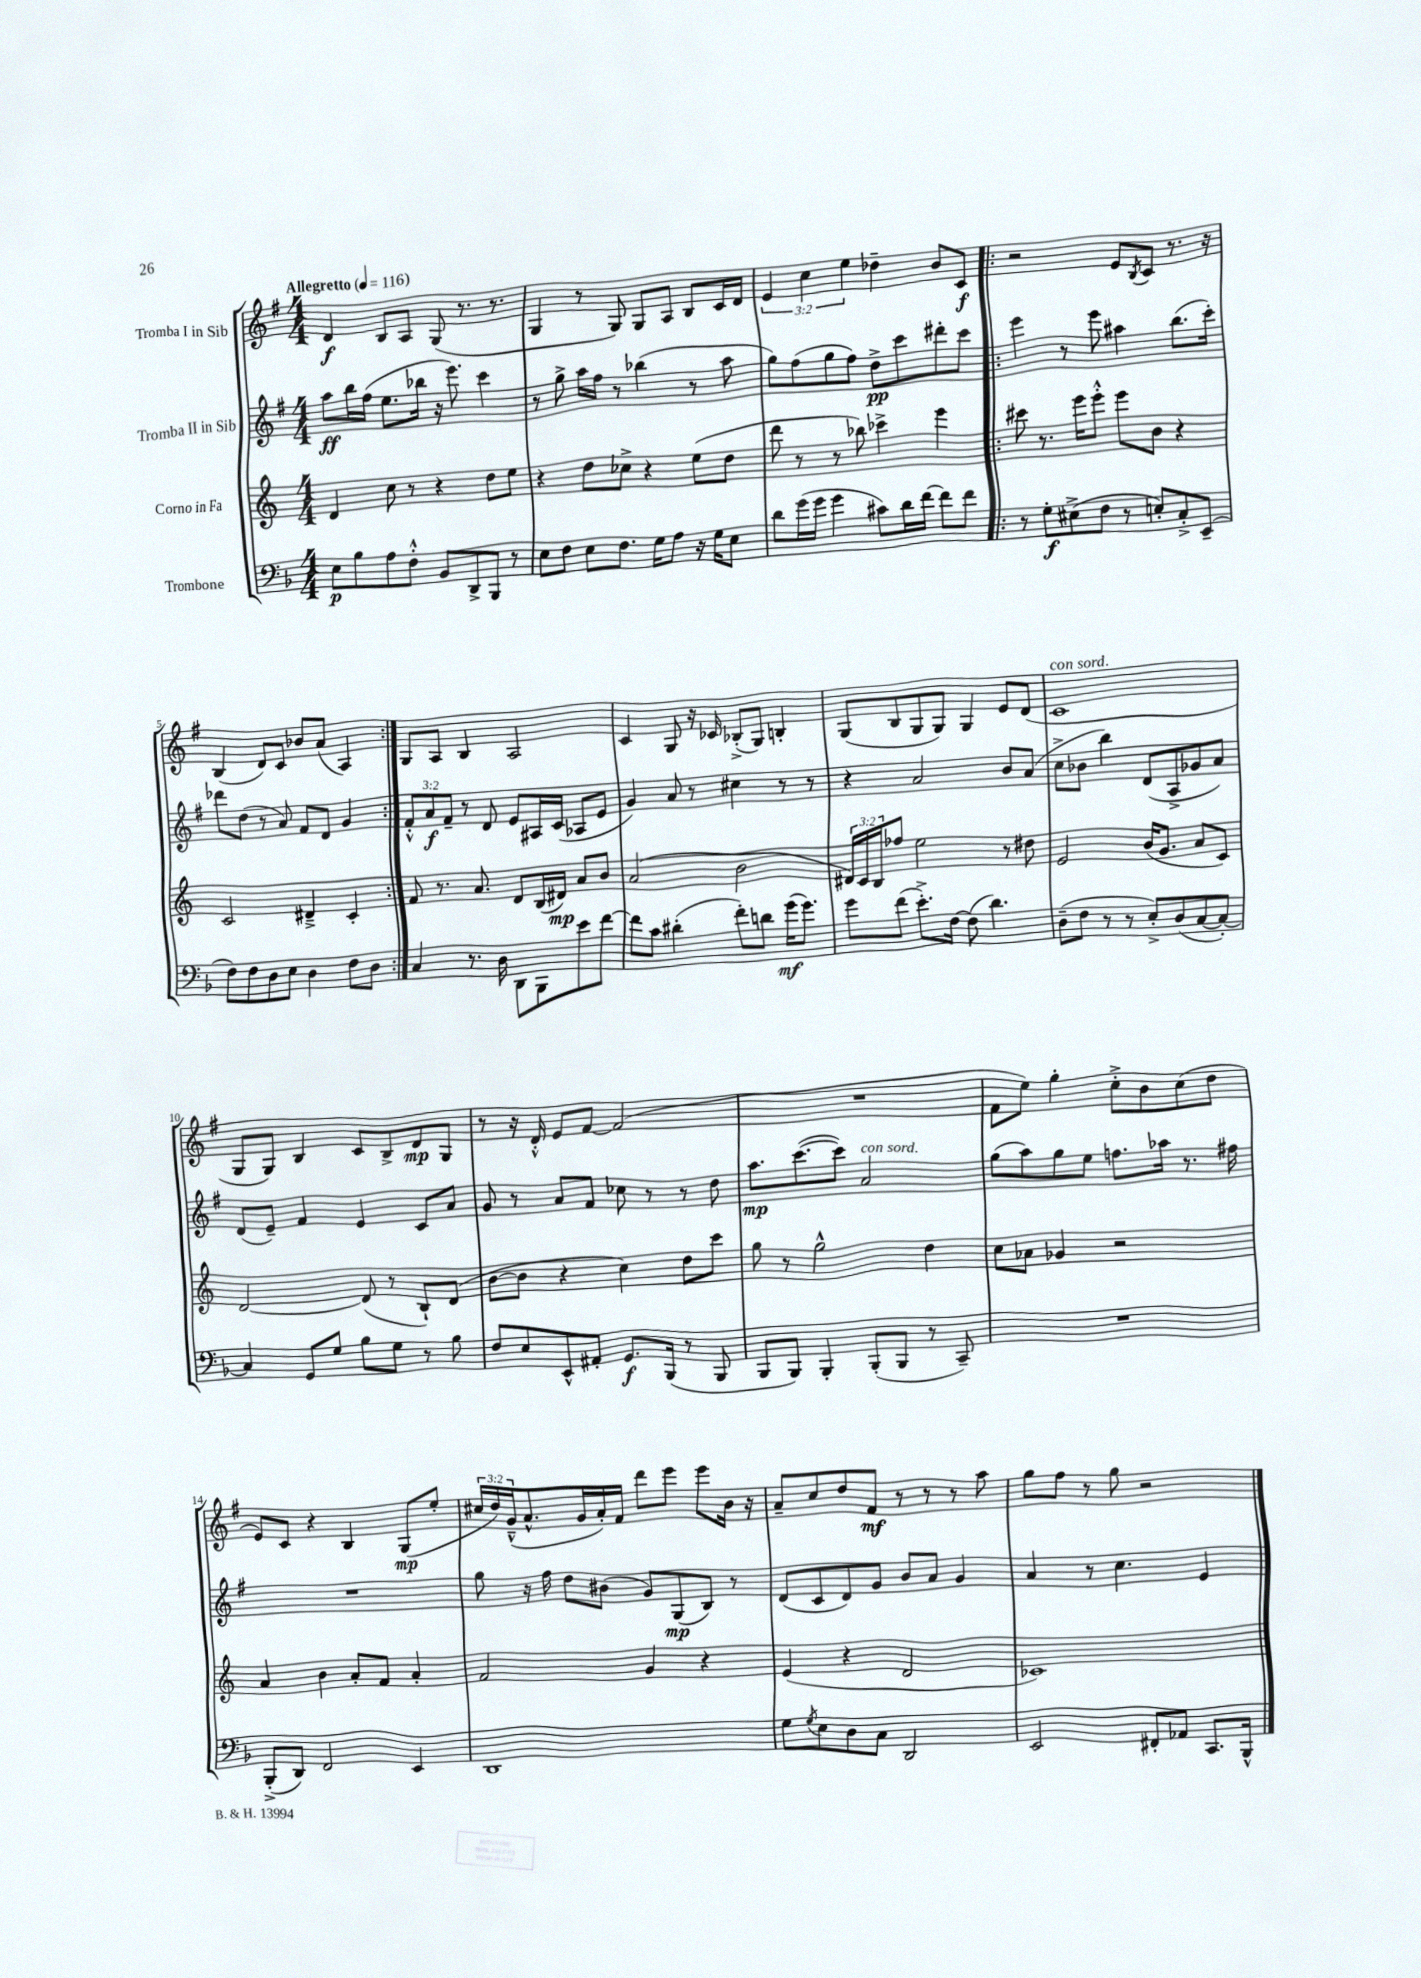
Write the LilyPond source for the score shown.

<<
\new StaffGroup <<
\new Staff = "s0" \with { instrumentName = "Tromba I in Sib" } {
    \clef treble \key g \major \numericTimeSignature \time 4/4 \override Staff.TupletNumber.text = #tuplet-number::calc-fraction-text \tempo "Allegretto" 4 = 116
    d'4\f b8 a8 g8( r8. r8. |
    g4 r8 g8) g8 a8 b8 c'16 d'16 |
    \tuplet 3/2 { e'4 c''4 e''4 } des''4-- b'8 c'8\f |
    \repeat volta 2 { r2 e'8 \acciaccatura { b8 } c'8 r8. r16 |
    b4( d'8) c'8 bes'8 a'8( a4) | }
    g8 a8 b4 a2 |
    c'4 g8 r16 ces'16 bes8-.->( g8) b4-. |
    g8( b8 g8 g8) g4 e'8 d'8( |
    c'1^\markup { \italic "con sord." } |
    g8 g8) b4 c'8 b8-> d'8\mp g8 |
    r8 r16 d'16-.-^ e'8 fis'8~ fis'2( |
    R1 |
    fis'8 e''8) g''4-. c''8-.-> b'8 c''8( d''8 |
    e'8) c'8 r4 b4 g8\mp( e''8-. |
    \tuplet 3/2 { cis''16 d''16) g'16---^( } a'8.-^ g'16 a'16-.) fis'16 d'''8 e'''8 e'''8 b'16 r16 |
    a'8-- c''8 d''8 fis'8\mf r8 r8 r8 a''8 |
    g''8 fis''8 r8 g''8 r2 \bar "|." |
}
\new Staff = "s1" \with { instrumentName = "Tromba II in Sib" } {
    \clef treble \key g \major \numericTimeSignature \time 4/4 \override Staff.TupletNumber.text = #tuplet-number::calc-fraction-text
    a''8\ff b''16 fis''16( e''8. bes''16 r16 e'''8.) c'''4 |
    r8 g''8-> a''16 fis''16 r8 bes''4( r8 a''8 |
    g''8) fis''8( g''8 fis''8) d''8->\pp c'''8 dis'''8-. c'''8 |
    \repeat volta 2 { e'''4 r8 e'''8 ais''4 b''8.( c'''16-.) |
    des'''8 d''8( r8 a'8) fis'8 d'8 g'4 | }
    \tuplet 3/2 { fis'8-.-^ a'8\f fis'8-- } r8 d'8 e'8 ais16 c'16( aes8 e'8 |
    g'4) a'8 r8 cis''4 r8 r8 |
    r4 a'2 b'8 a'8( |
    c''8-> bes'8 b''4) d'8( a8-> ges'8 a'8) |
    d'8( e'8--) fis'4 e'4 c'8 a'8 |
    g'8 r8 a'8 fis'8 ces''8 r8 r8 d''8 |
    a''8.\mp c'''8.~( c'''8) a'2^\markup { \italic "con sord." } |
    g''8( a''8) g''8 e''8 f''8. aes''16 r8. fis''16 |
    R1 |
    g''8 r16 fis''16 d''8 bis'8( g'8) g8\mp( b8) r8 |
    d'8( c'8 d'8) g'8 b'8 a'8 g'4 |
    a'4 r8 c''4. e'4 \bar "|." |
}
\new Staff = "s2" \with { instrumentName = "Corno in Fa" } {
    \clef treble \key c \major \numericTimeSignature \time 4/4 \override Staff.TupletNumber.text = #tuplet-number::calc-fraction-text
    d'4 c''8 r8 r4 d''8 e''8 |
    r4 d''8 ces''8-> r4 e''8( d''8 |
    d'''8 r8 r8 bes''8) ces'''4-> e'''4 |
    \repeat volta 2 { cis'''8 r8. e'''16 e'''8-.-^ e'''8 b'8 r4 |
    c'2 dis'4---> c'4-. | }
    f'8 r8. a'8. d'8 b16( dis'16\mp) a'8 b'8 |
    a'2( b'2 |
    \tuplet 3/2 { dis'16) c'16 b16 } fes''8 e''2 r8 dis''8 |
    e'2 b'16( g'8. a'8 c'8) |
    d'2~ d'8( r8 b8-!) d'8( |
    b'8~ b'8 r4 c''4) d''8 c'''8 |
    g''8 r8 g''2-^ d''4 |
    c''8 aes'8 ges'4 r2 |
    a'4 b'4 a'8-. f'8 a'4-. |
    f'2 g'4 r4 |
    e'4( r4 d'2 |
    ces'1) \bar "|." |
}
\new Staff = "s3" \with { instrumentName = "Trombone" } {
    \clef bass \key f \major \numericTimeSignature \time 4/4
    e8\p bes8 a8 f8-.-^ bes,8 d,8-> bes,,8 r8 |
    e8 f8 e8 f8. g16 a8 r16 g16 e8 |
    d'8 g'16( g'16 g'4 cis'8) d'16 f'16~ f'8 f'8 |
    \repeat volta 2 { r8 g8-.\f eis8->( f8 r8 e8-.) c8-.-> e,8--( |
    f8) f8 d8 e8 d4 f8 d8 | }
    c4 r8. d16 d,8 bes,,8 e'8 f'8~ |
    f'8 c'8 dis'4-.( f'8-.) d'8 g'16\mf( g'8.) |
    g'8 f'8( e'8.-.->) f16~ f8( d'4.) |
    d8--( f8 r8 r8 e8-.->) d8( c8~ c8~-.) |
    c4 g,8 g8 bes8 g8 r8 bes8 |
    f8 e8 e,8-^ ais,8-. g,8.\f bes,,16( r8 bes,,8 |
    bes,,8 bes,,8) bes,,4-. bes,,8-.( bes,,8 r8 c,8--) |
    R1 |
    bes,,8-.->( d,8) f,2 e,4 |
    d,1 |
    g8 \acciaccatura { g8 } e8 d8 c8 d,2 |
    e,2 fis,8-. aes,8 c,8. bes,,16-^ \bar "|." |
}
>>
>>
